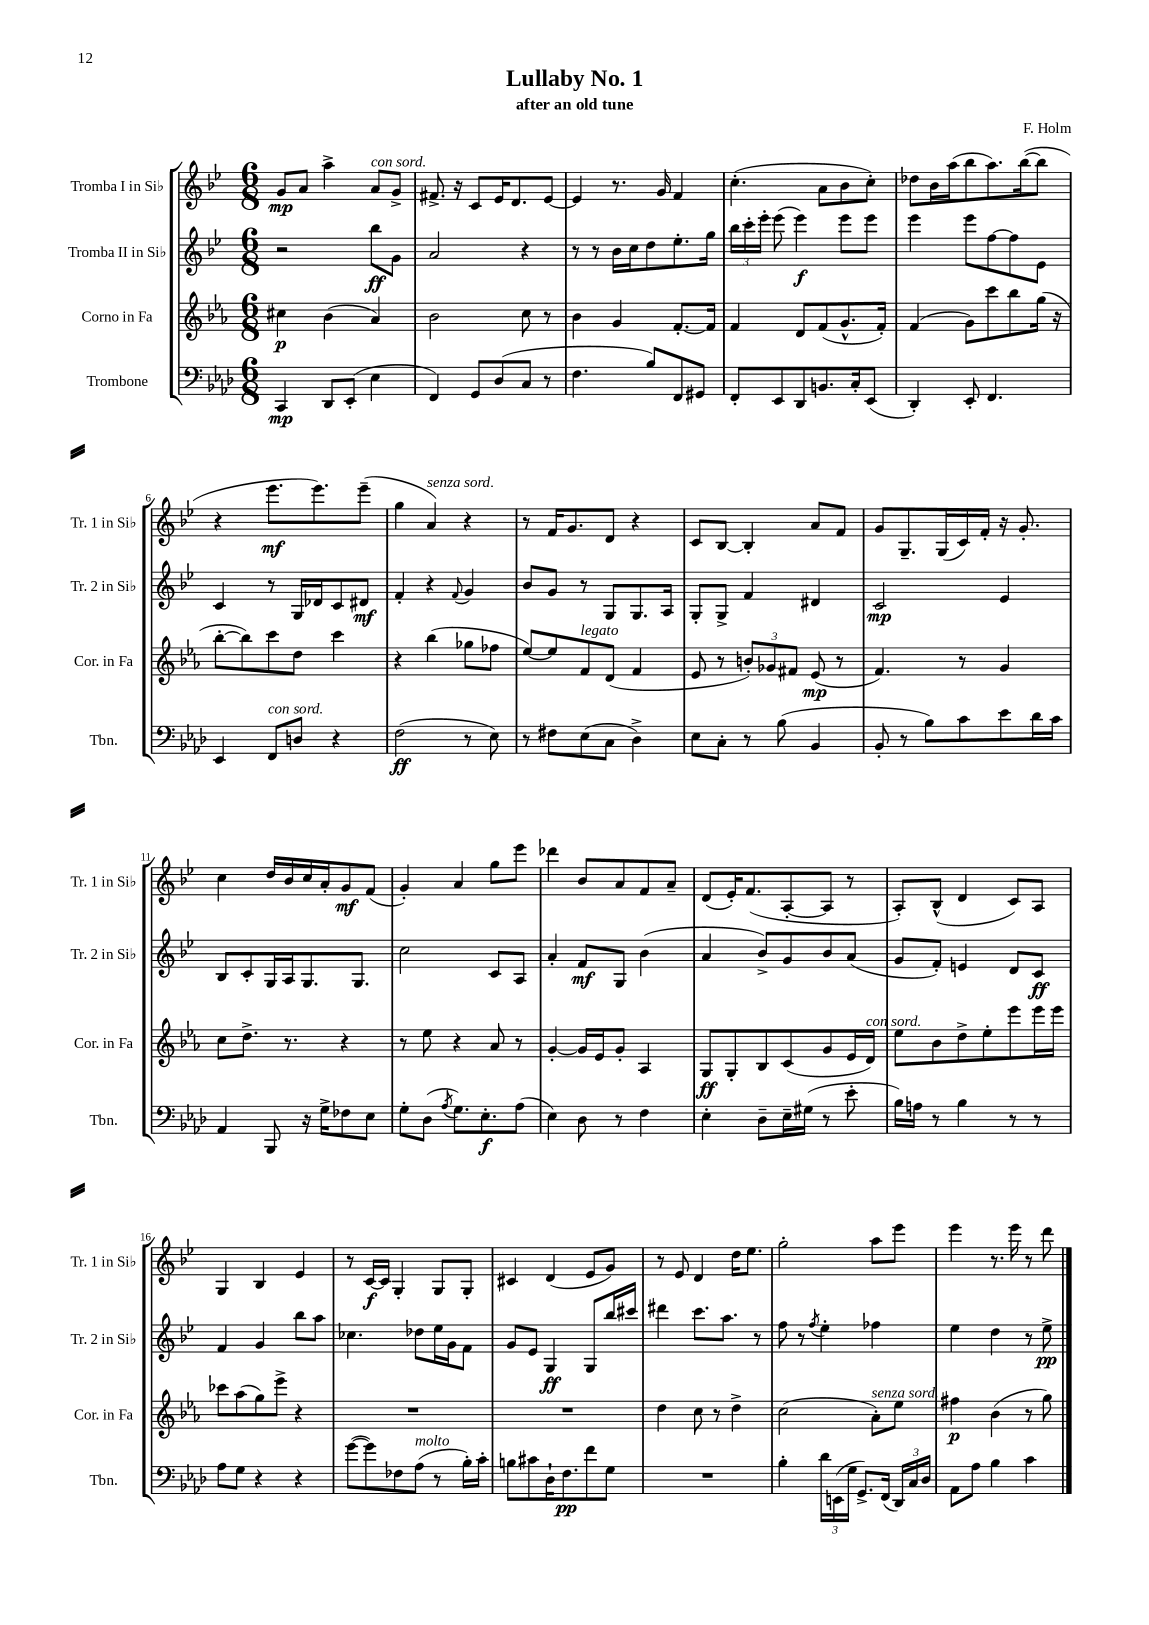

**kern	**dynam	**kern	**dynam	**kern	**dynam	**kern	**dynam
*part4	*part4	*part3	*part3	*part2	*part2	*part1	*part1
*staff4	*staff4	*staff3	*staff3	*staff2	*staff2	*staff1	*staff1
*I"Trombone	*	*I"Corno in Fa	*	*I"Tromba II in Si♭	*	*I"Tromba I in Si♭	*
*I'Tbn.	*	*I'Cor. in Fa	*	*I'Tr. 2 in Si♭	*	*I'Tr. 1 in Si♭	*
*clefF4	*	*clefG2	*	*clefG2	*	*clefG2	*
*k[b-e-a-d-]	*	*k[b-e-a-]	*	*k[b-e-]	*	*k[b-e-]	*
*M6/8	*	*M6/8	*	*M6/8	*	*M6/8	*
=1	=1	=1	=1	=1	=1	=1	=1
4CC/	mp	4cc#X\	p	2r	.	8g/L	mp
.	.	.	.	.	.	8a/J	.
8DD-/L	.	(4b-\	.	.	.	4aa^\	.
(8EE-'/J	.	.	.	.	.	.	.
!	!	!	!	!	!	!LO:TX:a:i:t=con sord.	!
4E-\	.	4a-/)	.	8bb-\L	ff	8a/L	.
.	.	.	.	8g\J	.	8g^/J	.
=2	=2	=2	=2	=2	=2	=2	=2
4FF/)	.	2b-\	.	2a/	.	8.f#X^/	.
.	.	.	.	.	.	16r	.
8GG/L	.	.	.	.	.	8c/L	.
(8D-/	.	.	.	.	.	16e-/K	.
.	.	.	.	.	.	8.d/	.
8C/J	.	8cc\	.	4r	.	.	.
8r	.	8r	.	.	.	[8e-/J	.
=3	=3	=3	=3	=3	=3	=3	=3
4.F\	.	4b-\	.	8r	.	4e-/]	.
.	.	.	.	8r	.	.	.
.	.	4g/	.	16b-\LL	.	8.r	.
.	.	.	.	16cc\J	.	.	.
8B-/L)	.	.	.	8dd\	.	.	.
.	.	.	.	.	.	16g/	.
8FF/	.	[8.f'/L	.	8.ee-'\	.	4f/	.
8GG#X/J	.	.	.	.	.	.	.
.	.	16f/Jk]	.	16gg\Jk	.	.	.
=4	=4	=4	=4	=4	=4	=4	=4
8FF'/L	.	4f/	.	24bb-\LL	.	(4.cc'\	.
.	.	.	.	24ccc'\	.	.	.
.	.	.	.	24eee-'\JJ	.	.	.
8EE-/	.	.	.	(8eee-\	.	.	.
8DD-/	.	8d/L	.	4eee-\)	f	.	.
8.BBn/	.	(8f/	.	.	.	8a\L	.
.	.	8.g^^/	.	8eee-\L	.	8b-\	.
16C'/k	.	.	.	.	.	.	.
(8EE-/J	.	.	.	8eee-\J	.	8cc'\J)	.
.	.	16f'/Jk)	.	.	.	.	.
=5	=5	=5	=5	=5	=5	=5	=5
4DD-'/)	.	(4f/	.	4eee-\	.	8dd-X\L	.
.	.	.	.	.	.	16b-\L	.
.	.	.	.	.	.	(16aa\J	.
8EE-'/	.	8g\L)	.	8eee-\L	.	8bb-\	.
4.FF/	.	8ccc\	.	[8ff\	.	8.aa\)	.
.	.	8bb-\	.	8ff\]	.	.	.
.	.	.	.	.	.	([16bb-\k	.
.	.	(16gg\Jk	.	8e-\J	.	8bb-\J]	.
.	.	16r	.	.	.	.	.
!!LO:LB:g=z
=6	=6	=6	=6	=6	=6	=6	=6
4EE-/	.	[8bb-'\L	.	4c/	.	4r	.
.	.	8bb-\])	.	.	.	.	.
!LO:TX:a:i:t=con sord.	!	!	!	!	!	!	!
8FF/L	.	8ccc\	.	8r	.	8.eee-\L	mf
8Dn/J	.	8dd\J	.	16G/LL	.	.	.
.	.	.	.	16d-X/J	.	8.eee-\)	.
4r	.	4ccc\	.	8c/	.	.	.
.	.	.	.	8d#X/J	mf	(8eee-~\J	.
=7	=7	=7	=7	=7	=7	=7	=7
(2F\	ff	4r	.	4f'/	.	4gg\	.
!	!	!	!	!	!	!LO:TX:a:i:t=senza sord.	!
.	.	(4bb-\	.	4r	.	4a/)	.
.	.	.	.	8qqf/	.	.	.
8r	.	8gg-X\L	.	4g/	.	4r	.
8E-\)	.	8ff-X\J	.	.	.	.	.
=8	=8	=8	=8	=8	=8	=8	=8
8r	.	[8ee-/L)	.	8b-/L	.	8r	.
8F#X\L	.	8ee-/]	.	8g/J	.	16f/KL	.
.	.	.	.	.	.	8.g/	.
!	!	!LO:TX:a:i:t=legato	!	!	!	!	!
(8E-\	.	8f/	.	8r	.	.	.
8C\J	.	(8d/J	.	8G/L	.	8d/J	.
4D-^\)	.	4f/	.	8.G/	.	4r	.
.	.	.	.	16A/Jk	.	.	.
=9	=9	=9	=9	=9	=9	=9	=9
8E-\L	.	8e-/	.	8G'/L	.	8c/L	.
8C'\J	.	8r	.	8G^/J	.	[8B-/J	.
8r	.	12bn'/L)	.	4f/	.	4B-'/]	.
.	.	12g-X/	.	.	.	.	.
(8B-\	.	.	.	.	.	.	.
.	.	12f#X/J	.	.	.	.	.
4BB-/	.	(8e-/	mp	4d#X/	.	8a/L	.
.	.	8r	.	.	.	8f/J	.
=10	=10	=10	=10	=10	=10	=10	=10
8BB-'/	.	4.f/)	.	2c/	mp	8g/L	.
8r	.	.	.	.	.	8.G~/	.
8B-\L)	.	.	.	.	.	.	.
.	.	.	.	.	.	(16G/L	.
8c\	.	8r	.	.	.	16c/)	.
.	.	.	.	.	.	16f'/JJ	.
8e-\	.	4g/	.	4e-/	.	16r	.
.	.	.	.	.	.	8.g'/	.
16d-\L	.	.	.	.	.	.	.
16c\JJ	.	.	.	.	.	.	.
!!LO:LB:g=z
=11	=11	=11	=11	=11	=11	=11	=11
4AA-/	.	8cc\L	.	8B-/L	.	4cc\	.
.	.	8.dd^\J	.	8c'/	.	.	.
8BBB-/	.	.	.	16G/L	.	16dd/LL	.
.	.	8.r	.	16A/J	.	16b-/	.
16r	.	.	.	8.G/	.	16cc/	.
16G^\KL	.	.	.	.	.	16a'/J	.
8F-X\	.	4r	.	.	.	8g/	mf
.	.	.	.	8.G/J	.	.	.
8E-\J	.	.	.	.	.	(8f/J	.
=12	=12	=12	=12	=12	=12	=12	=12
8G'\L	.	8r	.	2cc\	.	4g'/)	.
(8D-\J	.	8ee-\	.	.	.	.	.
8qA-/	.	.	.	.	.	.	.
8.G\L)	.	4r	.	.	.	4a/	.
8.E-'\	f	.	.	.	.	.	.
.	.	8a-/	.	8c/L	.	8gg\L	.
(8A-\J	.	8r	.	8A/J	.	8eee-\J	.
=13	=13	=13	=13	=13	=13	=13	=13
4E-\)	.	[4g'/	.	4a'/	.	4ddd-X\	.
8D-\	.	16g/LL]	.	8f/L	mf	8b-/L	.
.	.	16e-/J	.	.	.	.	.
8r	.	8g'/J	.	8G/J	.	8a/	.
4F\	.	4A-/	.	(4b-\	.	8f/	.
.	.	.	.	.	.	8a~/J	.
=14	=14	=14	=14	=14	=14	=14	=14
4E-'\	.	8G/L	ff	4a/	.	(8d/L	.
.	.	8G'/	.	.	.	16e-'/K)	.
.	.	.	.	.	.	(8.f/	.
8D-~\L	.	8B-/	.	8b-^/L)	.	.	.
16E-~\L	.	(8c/	.	8g/	.	[8A'/	.
(16G#X\JJ	.	.	.	.	.	.	.
8r	.	8g/	.	8b-/	.	8A/J]	.
8e-'\	.	16e-/L	.	(8a/J	.	8r	.
!	!	!LO:TX:a:i:t=con sord.	!	!	!	!	!
.	.	16d/JJ)	.	.	.	.	.
=15	=15	=15	=15	=15	=15	=15	=15
16B-\LL)	.	8ee-\L	.	8g/L	.	8A'/L)	.
16An\JJ	.	.	.	.	.	.	.
8r	.	8b-\	.	8f'/J)	.	(8B-^^/J	.
4B-\	.	8dd^\	.	4en/	.	4d/	.
.	.	8ee-'\	.	.	.	.	.
8r	.	8eee-\	.	8d/L	.	8c/L)	.
8r	.	16eee-\L	.	8c/J	ff	8A/J	.
.	.	16eee-\JJ	.	.	.	.	.
!!LO:LB:g=z
=16	=16	=16	=16	=16	=16	=16	=16
8A-\L	.	8ccc-X\L	.	4f/	.	4G/	.
8G\J	.	(8aa-\	.	.	.	.	.
4r	.	8gg\)	.	4g/	.	4B-/	.
.	.	8eee-^\J	.	.	.	.	.
4r	.	4r	.	8bb-\L	.	4e-/	.
.	.	.	.	8aa\J	.	.	.
=17	=17	=17	=17	=17	=17	=17	=17
([8g\L	.	2.r	.	4.cc-X\	.	8r	.
8g\])	.	.	.	.	.	[16c/LL	f
.	.	.	.	.	.	16c/JJ]	.
8F-X\	.	.	.	.	.	4G'/	.
!LO:TX:a:i:t=molto	!	!	!	!	!	!	!
(8A-\J	.	.	.	8dd-X\L	.	.	.
8r	.	.	.	16ee-\L	.	8G/L	.
.	.	.	.	16g\J	.	.	.
16B-'\LL)	.	.	.	8f\J	.	8G'/J	.
16c'\JJ	.	.	.	.	.	.	.
=18	=18	=18	=18	=18	=18	=18	=18
8Bn\L	.	2.r	.	8g/L	.	4c#X/	.
8c#X\	.	.	.	8e-/J	.	.	.
16D-`\K	.	.	.	4G/	ff	(4d/	.
8.F\	pp	.	.	.	.	.	.
8f\	.	.	.	8G/L	.	8e-/L	.
8G\J	.	.	.	16bb-/L	.	8g/J)	.
.	.	.	.	16ccc#X/JJ	.	.	.
=19	=19	=19	=19	=19	=19	=19	=19
2.r	.	4dd\	.	4ddd#X\	.	8r	.
.	.	.	.	.	.	8e-/	.
.	.	8cc\	.	8.ccc\L	.	4d/	.
.	.	8r	.	.	.	.	.
.	.	.	.	8.aa\J	.	.	.
.	.	4dd^\	.	.	.	16dd\KL	.
.	.	.	.	.	.	8.ee-\J	.
.	.	.	.	8r	.	.	.
=20	=20	=20	=20	=20	=20	=20	=20
4B-'\	.	(2cc\	.	8ff\	.	2gg'\	.
.	.	.	.	8r	.	.	.
.	.	.	.	8qff/	.	.	.
24d-\LL	.	.	.	4ee-'\	.	.	.
(24EEn\	.	.	.	.	.	.	.
24G\JJ	.	.	.	.	.	.	.
8.GG^/L)	.	.	.	.	.	.	.
!	!	!LO:TX:a:i:t=senza sord.	!	!	!	!	!
.	.	8a-'\L)	.	4ff-X\	.	8aa\L	.
(16FF/Jk	.	.	.	.	.	.	.
24DD-/LL)	.	8ee-\J	.	.	.	8eee-\J	.
24C/	.	.	.	.	.	.	.
24D-/JJ	.	.	.	.	.	.	.
=21	=21	=21	=21	=21	=21	=21	=21
8AA-\L	.	4ff#X\	p	4ee-\	.	4eee-\	.
8A-\J	.	.	.	.	.	.	.
4B-\	.	(4b-\	.	4dd\	.	8.r	.
.	.	.	.	.	.	16eee-\	.
4c\	.	8r	.	8r	.	8r	.
.	.	8gg\)	.	8ee-^\	pp	8ddd\	.
==	==	==	==	==	==	==	==
*-	*-	*-	*-	*-	*-	*-	*-
